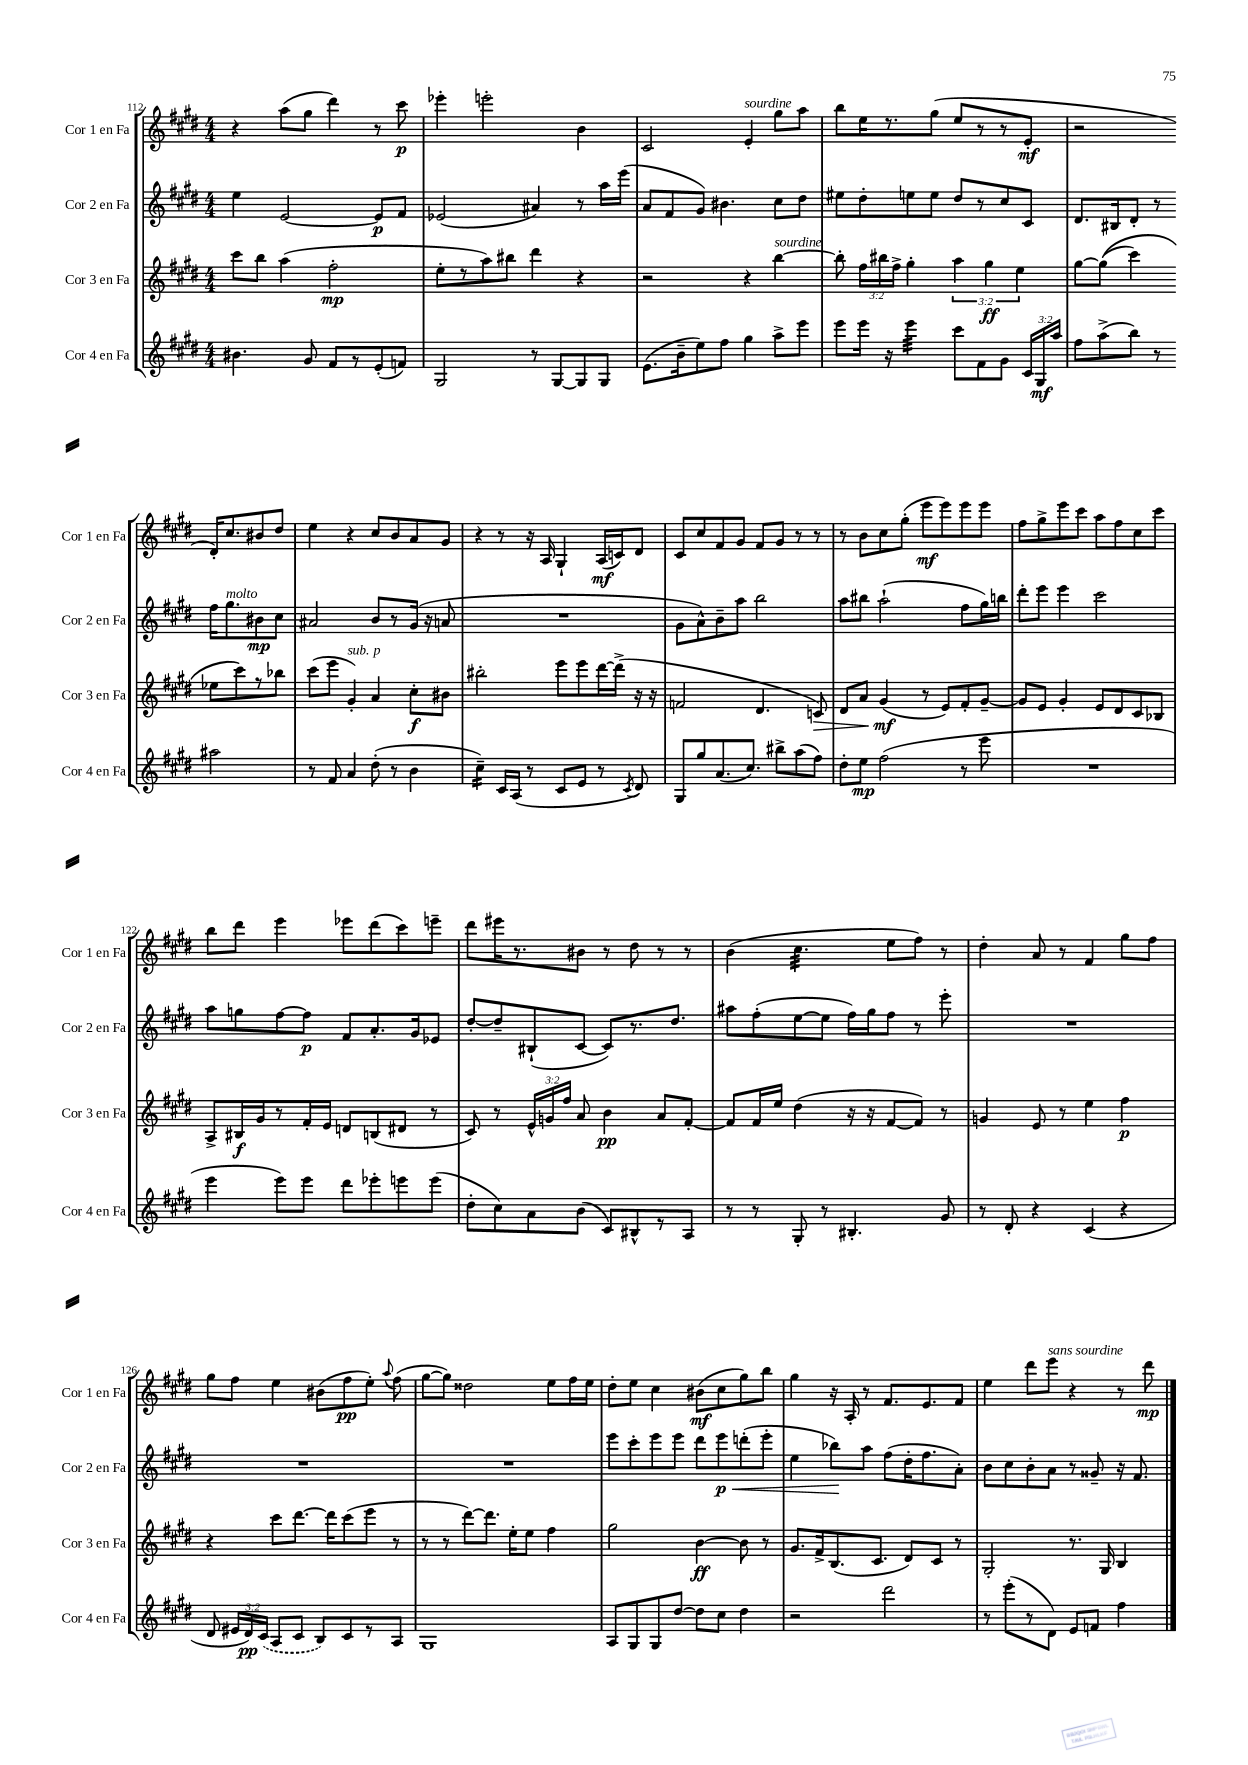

**kern	**kern	**kern	**kern
*staff4	*staff3	*staff2	*staff1
*clefG2	*clefG2	*clefG2	*clefG2
*k[f#c#g#d#]	*k[f#c#g#d#]	*k[f#c#g#d#]	*k[f#c#g#d#]
*M4/4	*M4/4	*M4/4	*M4/4
4.b#	8ccc#	4ee	4r
.	8bb	.	.
.	(4aa	[2e	(8aa
8g#	.	.	8gg#
8f#	2ff#'	.	4ddd#)
8r	.	.	.
(8e'	.	8e]	8r
8f)	.	8f#	8ccc#
=	=	=	=
2G#	8ee'	(2e-	4eee-'
.	8r	.	.
.	8aa)	.	2eee'
.	8bb#	.	.
8r	4ddd#	4a#)	.
[8G#	.	.	.
8G#]	4r	8r	4b
8G#	.	16aa	.
.	.	(16eee	.
=	=	=	=
(8.e	2r	8a	2c#
.	.	8f#	.
16b~	.	.	.
8ee)	.	8g#)	.
8ff#	.	4.b#	.
4gg#	4r	.	4e'
8aa^	[4bb	8cc#	8gg#
8eee	.	8dd#	8aa
=	=	=	=
8eee	8bb']	8ee#	8bb
16eee	24ff#	8dd#'	16ee
.	24bb#	.	.
16r	.	.	8.r
.	24ff#^	.	.
4eee	4gg#'	8ee	.
.	.	8ee	(8gg#
8ccc#	6aa	8dd#	8ee
8f#	.	8r	8r
.	6gg#	.	.
8g#	.	8cc#	8r
.	6ee	.	.
24c#	.	8c#	8e'
24G#	.	.	.
24aa	.	.	.
=	=	=	=
8ff#	[8gg#	8.d#	2r
(8aa^	&((8gg#]	.	.
.	.	16B#	.
8bb)	4ccc#)	8d#'	.
8r	.	8r	.
2aa#	8ee-	16ff#	16d#')
.	.	8.gg#	8.cc#
.	8ccc#&)	.	.
.	8r	8b#	8b#
.	8bb-	8cc#	8dd#
=	=	=	=
8r	(8ccc#	2a#	4ee
8f#	8eee	.	.
4a	4g#')	.	4r
(8dd#'	4a	8b	8cc#
8r	.	8r	8b
4b	8cc#'	(16g#	8a
.	.	16r	.
.	8b#	8a	8g#
=	=	=	=
4cc#~)	2bb#'	1r	4r
16c#	.	.	8r
(16A	.	.	.
8r	.	.	16r
.	.	.	16A
8c#	8eee	.	4G#`
8e	8eee	.	.
8r	[16ddd#	.	(16A
.	(16ddd#^]	.	16c)
8qc#	.	.	.
8d#)	16r	.	8d#
.	16r	.	.
=	=	=	=
8G#	2f	8g#	8c#
8gg#	.	8a^^)	8cc#
(8.a	.	8b~	8f#
.	.	8aa	8g#
8.cc#)	.	.	.
.	4.d#	2bb	8f#
8bb#^	.	.	8g#
(8aa	.	.	8r
8ff#)	8c)	.	8r
=	=	=	=
8dd#'	8d#	8aa	8r
8ee	8a	8bb#	8b
(2ff#	(4g#	(2aa`	8cc#
.	.	.	(8gg#'
.	8r	.	8eee
.	8e)	.	8eee)
8r	8f#'	8ff#	8eee
8eee	[8g#~	16gg#)	8eee
.	.	16bb	.
=	=	=	=
1r	8g#]	8ddd#'	8ff#
.	8e	8eee	8gg#^
.	4g#'	4eee	8eee
.	.	.	8ccc#
.	8e	2ccc#	8aa
.	8d#	.	8ff#
.	8c#	.	8cc#
.	8B-	.	8ccc#
=	=	=	=
4eee	8A^	8aa	8bb
.	16B#	8gg	8ddd#
.	16g#	.	.
8eee)	8r	[8ff#	4eee
8eee	16f#'	8ff#]	.
.	16e	.	.
8ddd#	8d	8f#	8eee-
8eee-'	(8B	8.a'	(8ddd#
8eee	8d#	.	8ccc#)
.	.	16g#	.
(8eee	8r	8e-	8eee~
=	=	=	=
8dd#'	8c#)	[8dd#'	8ddd#
8cc#)	8r	8dd#~]	16eee#
.	.	.	8.r
8a	24e^^	(8B#`	.
.	24g	.	.
.	24ff#	.	.
(8b	8a	[8c#	8b#
8c#)	4b	8c#])	8r
8B#^^	.	8.r	8dd#
8r	8a	.	8r
.	.	8.dd#	.
8A	[8f#'	.	8r
=	=	=	=
8r	8f#]	8aa#	(4b
8r	16f#	(8ff#'	.
.	16ee	.	.
8G#'	(4dd#	[8ee	4.cc#
8r	.	8ee]	.
4.B#'	16r	16ff#)	.
.	16r	16gg#	.
.	[8f#	8ff#	8ee
.	8f#])	8r	8ff#)
8g#	8r	8eee'	8r
=	=	=	=
8r	4g	1r	4dd#'
8d#'	.	.	.
4r	8e	.	8a
.	8r	.	8r
(4c#	4ee	.	4f#
4r	4ff#	.	8gg#
.	.	.	8ff#
=	=	=	=
8d#	4r	1r	8gg#
24e#	.	.	8ff#
24d#)	.	.	.
(24c#	.	.	.
8A	8ccc#	.	4ee
8c#	[8.ddd#	.	.
8B)	.	.	(8b#
.	16ddd#]	.	.
8c#	(8ccc#	.	8ff#
8r	8eee	.	8ee')
.	.	.	8qqaa
8A	8r	.	(8ff#
=	=	=	=
1G#	8r	1r	[8gg#
.	8r	.	8gg#])
.	[8ddd#)	.	2dd##
.	8.ddd#]	.	.
.	16ee'	.	.
.	8ee	.	.
.	4ff#	.	8ee
.	.	.	16ff#
.	.	.	16ee
=	=	=	=
8A	2gg#	8eee	8dd#'
8G#	.	8ccc#'	8ee
8G#	.	8eee	4cc#
[8dd#	.	8eee	.
8dd#]	[4b	8ddd#	(8b#
8cc#	.	8eee	8cc#
4dd#	8b]	(8ddd'	8gg#)
.	8r	8eee'	8bb
=	=	=	=
2r	8.g#	4ee	4gg#
.	16f#^	.	.
.	(8.B	8bb-)	16r
.	.	.	16A'
.	.	8aa	8r
.	8.c#	.	.
2ddd#	.	(8ff#	8.f#
.	8d#)	16dd#'	.
.	.	8.ff#	8.e
.	8c#	.	.
.	8r	8a')	8f#
=	=	=	=
8r	2G#'	8b	4ee
(8eee'	.	8cc#	.
8r	.	8b'	8ddd#
8d#)	.	8a	8eee
8e	8.r	8r	4r
8f	.	8g##~	.
.	16G#	.	.
4ff#	4B	16r	8r
.	.	8.f#	.
.	.	.	8ddd#
==	==	==	==
*-	*-	*-	*-
